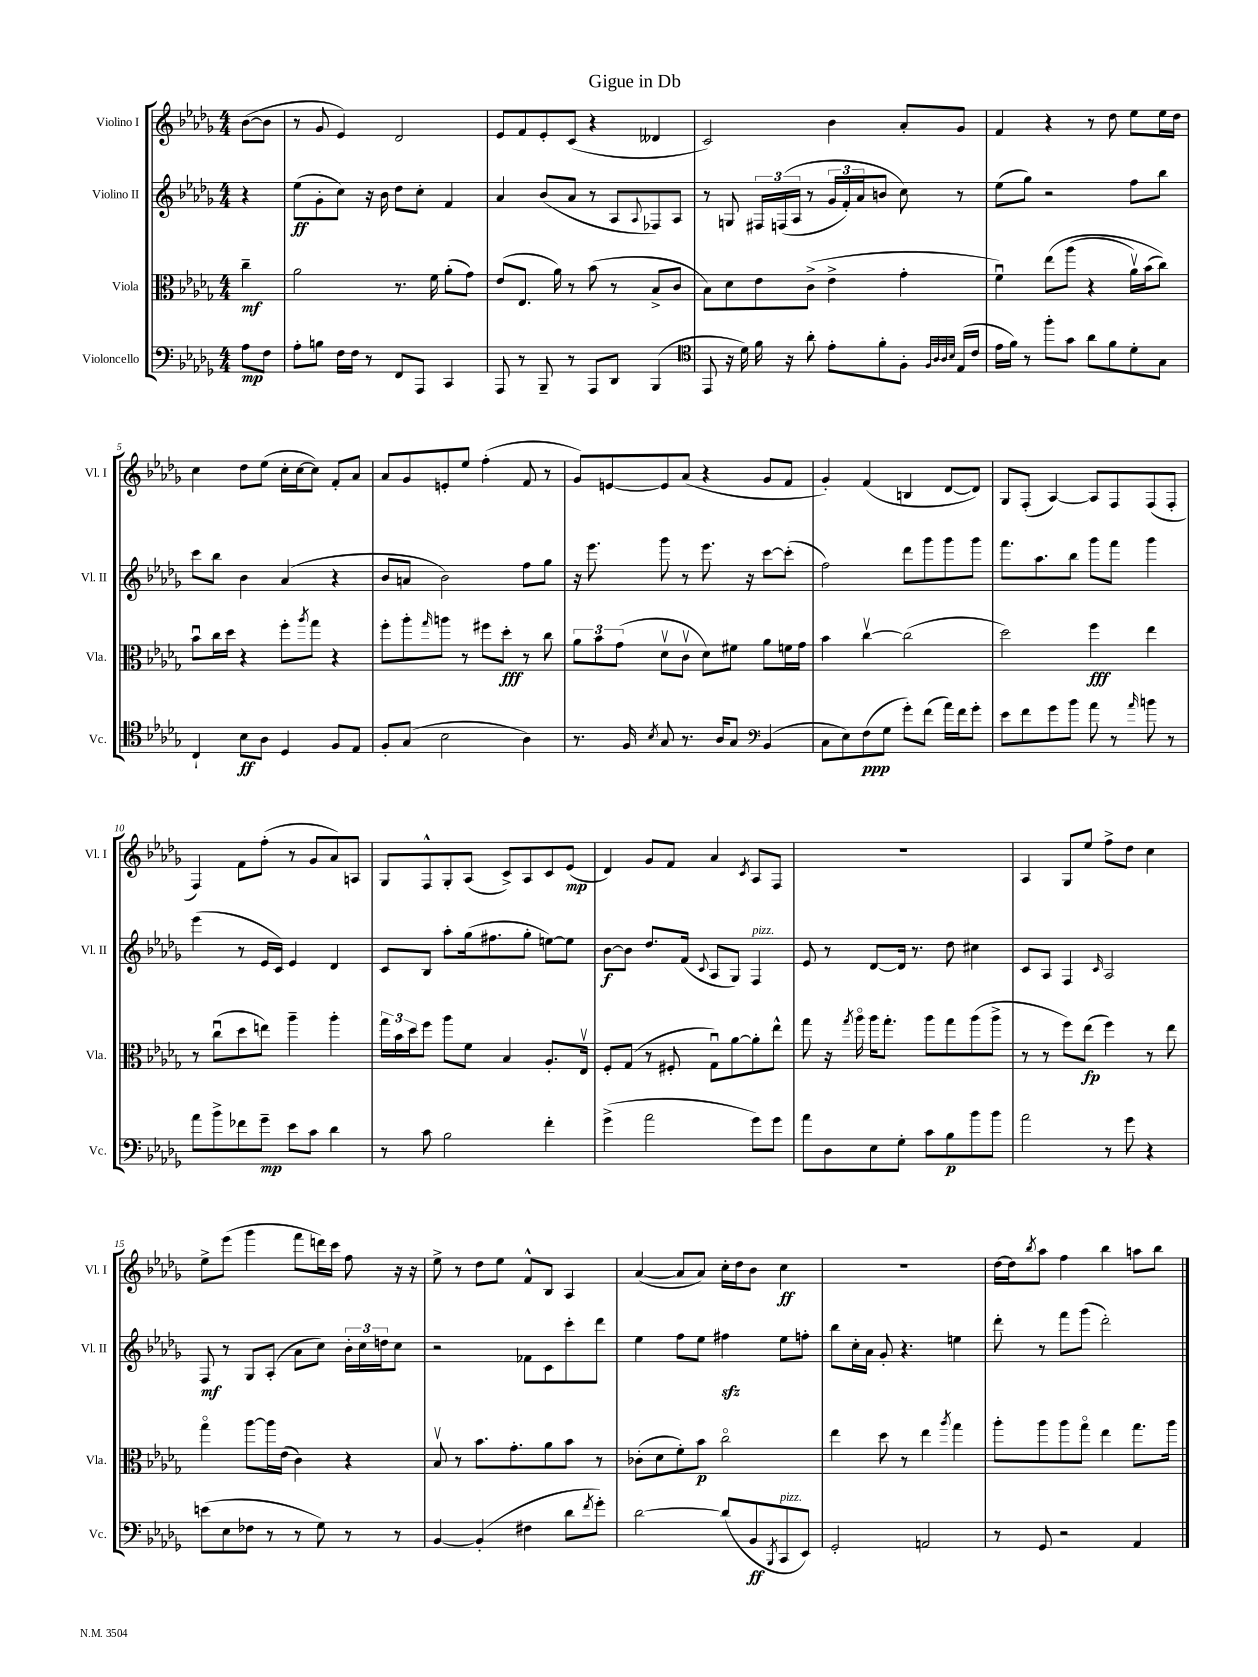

**kern	**dynam	**kern	**dynam	**kern	**dynam	**kern	**dynam
*part4	*part4	*part3	*part3	*part2	*part2	*part1	*part1
*staff4	*staff4	*staff3	*staff3	*staff2	*staff2	*staff1	*staff1
*I"Violoncello	*	*I"Viola	*	*I"Violino II	*	*I"Violino I	*
*I'Vc.	*	*I'Vla.	*	*I'Vl. II	*	*I'Vl. I	*
*clefF4	*	*clefC3	*	*clefG2	*	*clefG2	*
*k[b-e-a-d-g-]	*	*k[b-e-a-d-g-]	*	*k[b-e-a-d-g-]	*	*k[b-e-a-d-g-]	*
*M4/4	*	*M4/4	*	*M4/4	*	*M4/4	*
=	=	=	=	=	=	=	=
8A-\L	mp	4cc~\	mf	4r	.	([8b-\L	.
8F\J	.	.	.	.	.	8b-\J]	.
=1	=1	=1	=1	=1	=1	=1	=1
8A-'\L	.	2a-\	.	(8ee-\L	ff	8r	.
8Bn\J	.	.	.	8g-'\	.	8g-/	.
16F\LL	.	.	.	8cc\J)	.	4e-/)	.
16F\JJ	.	.	.	.	.	.	.
8r	.	.	.	16r	.	.	.
.	.	.	.	16b-\	.	.	.
8FF/L	.	8.r	.	8dd-\L	.	2d-/	.
8AAA-/J	.	.	.	8cc'\J	.	.	.
.	.	16f\	.	.	.	.	.
4CC/	.	(8a-'\L	.	4f/	.	.	.
.	.	8g-\J)	.	.	.	.	.
=2	=2	=2	=2	=2	=2	=2	=2
8AAA-/	.	(8e-/L	.	4a-/	.	8e-/L	.
8r	.	8.E-/J	.	.	.	8f/	.
8BBB-~/	.	.	.	(8b-/L	.	8e-'/	.
.	.	16a-\)	.	.	.	.	.
8r	.	8r	.	8a-/J	.	(8c/J	.
8AAA-/L	.	(8b-\	.	8r	.	4r	.
8DD-/J	.	8r	.	8A-/L	.	.	.
.	.	.	.	8qqA-/	.	.	.
(4BBB-/	.	8B-^/L	.	8F-X/)	.	4d--X/	.
.	.	8c/J	.	8A-/J	.	.	.
=3	=3	=3	=3	=3	=3	=3	=3
*clefC4	*	*	*	*	*	*	*
8EE-/	.	8B-\L)	.	8r	.	2c/)	.
16r	.	8d-\	.	8Gn/	.	.	.
16d-\)	.	.	.	.	.	.	.
16f\	.	8e-\	.	24F#X/LL	.	.	.
.	.	.	.	((24Fn/	.	.	.
16r	.	.	.	.	.	.	.
.	.	.	.	24A-/JJ	.	.	.
8a-'\	.	(8c^\J	.	8r	.	.	.
8e-'\L	.	4e-^\	.	24g-/LL	.	4b-\	.
.	.	.	.	24f'/)	.	.	.
.	.	.	.	24a-/J	.	.	.
8f'\	.	.	.	8bn/J	.	.	.
8F'\J	.	4g-'\	.	8cc\)	.	8a-'/L	.
32qqF/LLL	.	.	.	.	.	.	.
32qqA-/	.	.	.	.	.	.	.
32qqA-/	.	.	.	.	.	.	.
32qqB-/JJJ	.	.	.	.	.	.	.
(16E-/LL	.	.	.	8r	.	8g-/J	.
16c/JJ	.	.	.	.	.	.	.
=4	=4	=4	=4	=4	=4	=4	=4
16e-\LL	.	4fu\)	.	(8ee-\L	.	4f/	.
16f\JJ)	.	.	.	.	.	.	.
8r	.	.	.	8gg-\J)	.	.	.
8ff'\L	.	(8ee-\L	.	2r	.	4r	.
8g-\J	.	(8aa-\J	.	.	.	.	.
8a-\L	.	4r	.	.	.	8r	.
8f\	.	.	.	.	.	8dd-\	.
8d-'\	.	16a-v\LL)	.	8ff\L	.	8ee-\L	.
.	.	(16b-\J	.	.	.	.	.
8G-\J	.	8cc\J))	.	8bb-\J	.	16ee-\L	.
.	.	.	.	.	.	16dd-\JJ	.
!!LO:LB:g=z
=5	=5	=5	=5	=5	=5	=5	=5
4C`/	.	8b-u\L	.	8ccc\L	.	4cc\	.
.	.	16cc\L	.	8bb-\J	.	.	.
.	.	16dd-\JJ	.	.	.	.	.
8B-\L	ff	4r	.	4b-\	.	8dd-\L	.
8A-\J	.	.	.	.	.	(8ee-\J	.
4D-/	.	8ff'\L	.	(4a-/	.	16cc'\LL	.
.	.	.	.	.	.	[16cc\J	.
.	.	8qaa-/	.	.	.	.	.
.	.	8gg-\J	.	.	.	8cc\J])	.
8F/L	.	4r	.	4r	.	8f'/L	.
8E-/J	.	.	.	.	.	8a-/J	.
=6	=6	=6	=6	=6	=6	=6	=6
8F'/L	.	8ff'\L	.	8b-/L	.	8a-/L	.
(8G-/J	.	8aa-'\	.	8an/J	.	8g-/	.
.	.	16qqgg-/	.	.	.	.	.
2B-\	.	8aan\J	.	2b-\)	.	8en'/	.
.	.	8r	.	.	.	8ee-/J	.
.	.	8ff#X\L	.	.	.	(4ff'\	.
.	.	8dd-'\J	fff	.	.	.	.
4A-\)	.	8r	.	8ff\L	.	8f/	.
.	.	8cc\	.	8gg-\J	.	8r	.
=7	=7	=7	=7	=7	=7	=7	=7
8.r	.	12a-\L	.	16r	.	8g-/L)	.
.	.	.	.	8.eee-\	.	.	.
.	.	12b-\	.	.	.	.	.
.	.	.	.	.	.	[8en/	.
.	.	(12g-\J	.	.	.	.	.
16F/	.	.	.	.	.	.	.
8qB-/	.	.	.	.	.	.	.
8G-/	.	8d-v\L	.	8ggg-\	.	8e/]	.
8.r	.	8cv\J	.	8r	.	(8a-/J	.
.	.	8d-\L)	.	8.eee-\	.	4r	.
16A-/KL	.	.	.	.	.	.	.
8G-/J	.	8f#X\J	.	.	.	.	.
.	.	.	.	16r	.	.	.
*clefF4	*	*	*	*	*	*	*
(4BB-/	.	8a-\L	.	[8ccc\L	.	8g-/L	.
.	.	16fn\L	.	(8ccc'\J]	.	8f/J	.
.	.	16g-\JJ	.	.	.	.	.
=8	=8	=8	=8	=8	=8	=8	=8
8C\L	.	4b-\	.	2ff\)	.	4g-'/)	.
8E-\)	.	.	.	.	.	.	.
(8F\	ppp	[4ccv\	.	.	.	(4f/	.
8G-\J	.	.	.	.	.	.	.
8g-'\L)	.	(2cc\]	.	8ddd-\L	.	4Bn/	.
(8f\J	.	.	.	8ggg-\	.	.	.
16a-\LL)	.	.	.	8ggg-\	.	[8d-/L	.
16f\J	.	.	.	.	.	.	.
8g-'\J	.	.	.	8ggg-\J	.	8d-/J])	.
=9	=9	=9	=9	=9	=9	=9	=9
8e-\L	.	2dd-\)	.	8.fff\L	.	8G-/L	.
8f\	.	.	.	.	.	(8F'/J	.
.	.	.	.	8.aa-\	.	.	.
8g-\	.	.	.	.	.	[4A-/)	.
8b-\J	.	.	.	8bb-\J	.	.	.
8a-\	.	4ff\	fff	8ggg-\L	.	8A-/L]	.
8r	.	.	.	8fff\J	.	8F/	.
16qqa-/	.	.	.	.	.	.	.
8bn\	.	4ee-\	.	4ggg-\	.	(8F/	.
8r	.	.	.	.	.	8F'/J	.
!!LO:LB:g=z
=10	=10	=10	=10	=10	=10	=10	=10
8a-\L	.	8r	.	(4eee-\	.	4F/)	.
8b-^\	.	(8ccu\L	.	.	.	.	.
8f-X\	.	8dd-\	.	8r	.	8f\L	.
8g-~\J	mp	8een\J)	.	16e-/LL	.	(8ff'\J	.
.	.	.	.	16c/JJ)	.	.	.
8e-\L	.	4aa-~\	.	4e-/	.	8r	.
8c\J	.	.	.	.	.	8g-/L	.
4d-\	.	4aa-'\	.	4d-/	.	8a-/)	.
.	.	.	.	.	.	8An/J	.
=11	=11	=11	=11	=11	=11	=11	=11
8r	.	24gg-\LL	.	8c/L	.	8G-/L	.
.	.	24b-\	.	.	.	.	.
.	.	24dd-\J	.	.	.	.	.
8c\	.	8ff\J	.	8B-/J	.	8F^^/	.
2B-\	.	8aa-\L	.	8aa-'\L	.	8G-'/	.
.	.	8f\J	.	(16gg-\k	.	(8A-/J	.
.	.	.	.	8.ff#X\	.	.	.
.	.	4B-/	.	.	.	8c^/L)	.
.	.	.	.	8gg-'\J	.	8A-/	.
4f'\	.	8.A-'/L	.	[8een\L)	.	8c/	.
.	.	.	.	8ee\J]	.	(8e-/J	mp
.	.	16E-v/Jk	.	.	.	.	.
=12	=12	=12	=12	=12	=12	=12	=12
(4g-^\	.	8F'/L	.	[8b-\L	f	4d-/)	.
.	.	(8G-/J	.	8b-\J]	.	.	.
2a-\	.	8r	.	8.dd-/L	.	8g-/L	.
.	.	8F#X'/	.	.	.	8f/J	.
.	.	.	.	(16f/Jk	.	.	.
.	.	.	.	8qqc/	.	.	.
.	.	8G-u\L)	.	8A-/L	.	4a-/	.
.	.	[8a-\	.	8G-/J)	.	.	.
.	.	.	.	.	.	8qc/	.
!	!	!	!	!LO:TX:a:i:t=pizz.	!	!	!
8g-\L)	.	8a-'\]	.	4F/	.	8A-/L	.
8g-\J	.	8ee-^^\J	.	.	.	8F/J	.
=13	=13	=13	=13	=13	=13	=13	=13
8a-\L	.	8gg-\	.	8e-/	.	1r	.
8D-\	.	16r	.	8r	.	.	.
.	.	8qgg-/	.	.	.	.	.
.	.	16aa-\	.	.	.	.	.
8E-\	.	16aa-\KL	.	[8d-/L	.	.	.
.	.	8.gg-'\J	.	.	.	.	.
8G-'\J	.	.	.	16d-/Jk]	.	.	.
.	.	.	.	8.r	.	.	.
8c\L	.	8aa-\L	.	.	.	.	.
8B-\	p	8gg-\	.	8dd-\	.	.	.
8b-\	.	(8aa-\	.	4cc#X\	.	.	.
8b-\J	.	8aa-^\J	.	.	.	.	.
=14	=14	=14	=14	=14	=14	=14	=14
2a-\	.	8r	.	8c/L	.	4A-/	.
.	.	8r	.	8A-/J	.	.	.
.	.	8ff\L)	.	4F/	.	8G-/L	.
.	.	(8ee-\J	fp	.	.	8ee-/J	.
.	.	.	.	16qqc/	.	.	.
8r	.	4ff\)	.	2A-/	.	8ff^\L	.
8g-\	.	.	.	.	.	8dd-\J	.
4r	.	8r	.	.	.	4cc\	.
.	.	8ee-\	.	.	.	.	.
!!LO:LB:g=z
=15	=15	=15	=15	=15	=15	=15	=15
(8en\L	.	4gg-\	.	8F/	mf	8ee-^\L	.
8E-\	.	.	.	8r	.	(8eee-\J	.
8F-X\J	.	[8aa-\L	.	8G-/L	.	4ggg-\	.
8r	.	16aa-\L]	.	(8A-'/J	.	.	.
.	.	(16e-\JJ	.	.	.	.	.
8r	.	4c\)	.	8a-\L	.	8fff\L	.
8G-\)	.	.	.	8cc\J)	.	16dddn\L)	.
.	.	.	.	.	.	16ccc\JJ	.
8r	.	4r	.	24b-'\LL	.	8ff\	.
.	.	.	.	24cc\	.	.	.
.	.	.	.	24ddn\J	.	.	.
8r	.	.	.	8cc\J	.	16r	.
.	.	.	.	.	.	16r	.
=16	=16	=16	=16	=16	=16	=16	=16
[4BB-/	.	8B-v/	.	2r	.	8ee-^\	.
.	.	8r	.	.	.	8r	.
(4BB-'/]	.	8.b-\L	.	.	.	8dd-\L	.
.	.	.	.	.	.	8ee-\J	.
.	.	8.g-'\	.	.	.	.	.
4F#X\	.	.	.	8f-X\L	.	8f^^/L	.
.	.	8a-\	.	8c\	.	8B-/J	.
8d-\L	.	8b-\J	.	8ccc'\	.	4A-/	.
8qf/	.	.	.	.	.	.	.
8g-'\J)	.	8r	.	8ddd-\J	.	.	.
=17	=17	=17	=17	=17	=17	=17	=17
[2d-\	.	(8c-X'\L	.	4ee-\	.	([4a-/	.
.	.	8d-\	.	.	.	.	.
.	.	8f'\)	.	8ff\L	.	8a-/L]	.
.	.	8b-\J	p	8ee-\J	.	8a-/J)	.
(8d-/L]	.	2cc\	.	4ff#Xzz\	.	16cc'\LL	.
.	.	.	.	.	.	16dd-\J	.
8BB-/	ff	.	.	.	.	8b-\J	.
8qBBB-/	.	.	.	.	.	.	.
!LO:TX:a:i:t=pizz.	!	!	!	!	!	!	!
8CC/	.	.	.	8ee-\L	.	4cc\	ff
8EE-/J)	.	.	.	8ffn'\J	.	.	.
=18	=18	=18	=18	=18	=18	=18	=18
2GG-'/	.	4ee-\	.	8bb-\L	.	1r	.
.	.	.	.	16cc'\L	.	.	.
.	.	.	.	16a-\JJ	.	.	.
.	.	8dd-\	.	8g-'/	.	.	.
.	.	8r	.	4.r	.	.	.
2AAn/	.	4ee-\	.	.	.	.	.
.	.	8qaa-/	.	.	.	.	.
.	.	4gg-\	.	4een\	.	.	.
=19	=19	=19	=19	=19	=19	=19	=19
8r	.	8aa-'\L	.	8ddd-'\	.	[16dd-\LL	.
.	.	.	.	.	.	16dd-\J]	.
.	.	.	.	.	.	8qbb-/	.
8GG-/	.	8aa-\	.	8r	.	8aa-\J	.
2r	.	8aa-\	.	8fff\L	.	4ff\	.
.	.	8gg-\J	.	(8ggg-\J	.	.	.
.	.	4ee-\	.	2ddd-'\)	.	4bb-\	.
4AA-/	.	8.gg-\L	.	.	.	8aan\L	.
.	.	.	.	.	.	8bb-\J	.
.	.	16aa-\Jk	.	.	.	.	.
==	==	==	==	==	==	==	==
*-	*-	*-	*-	*-	*-	*-	*-
